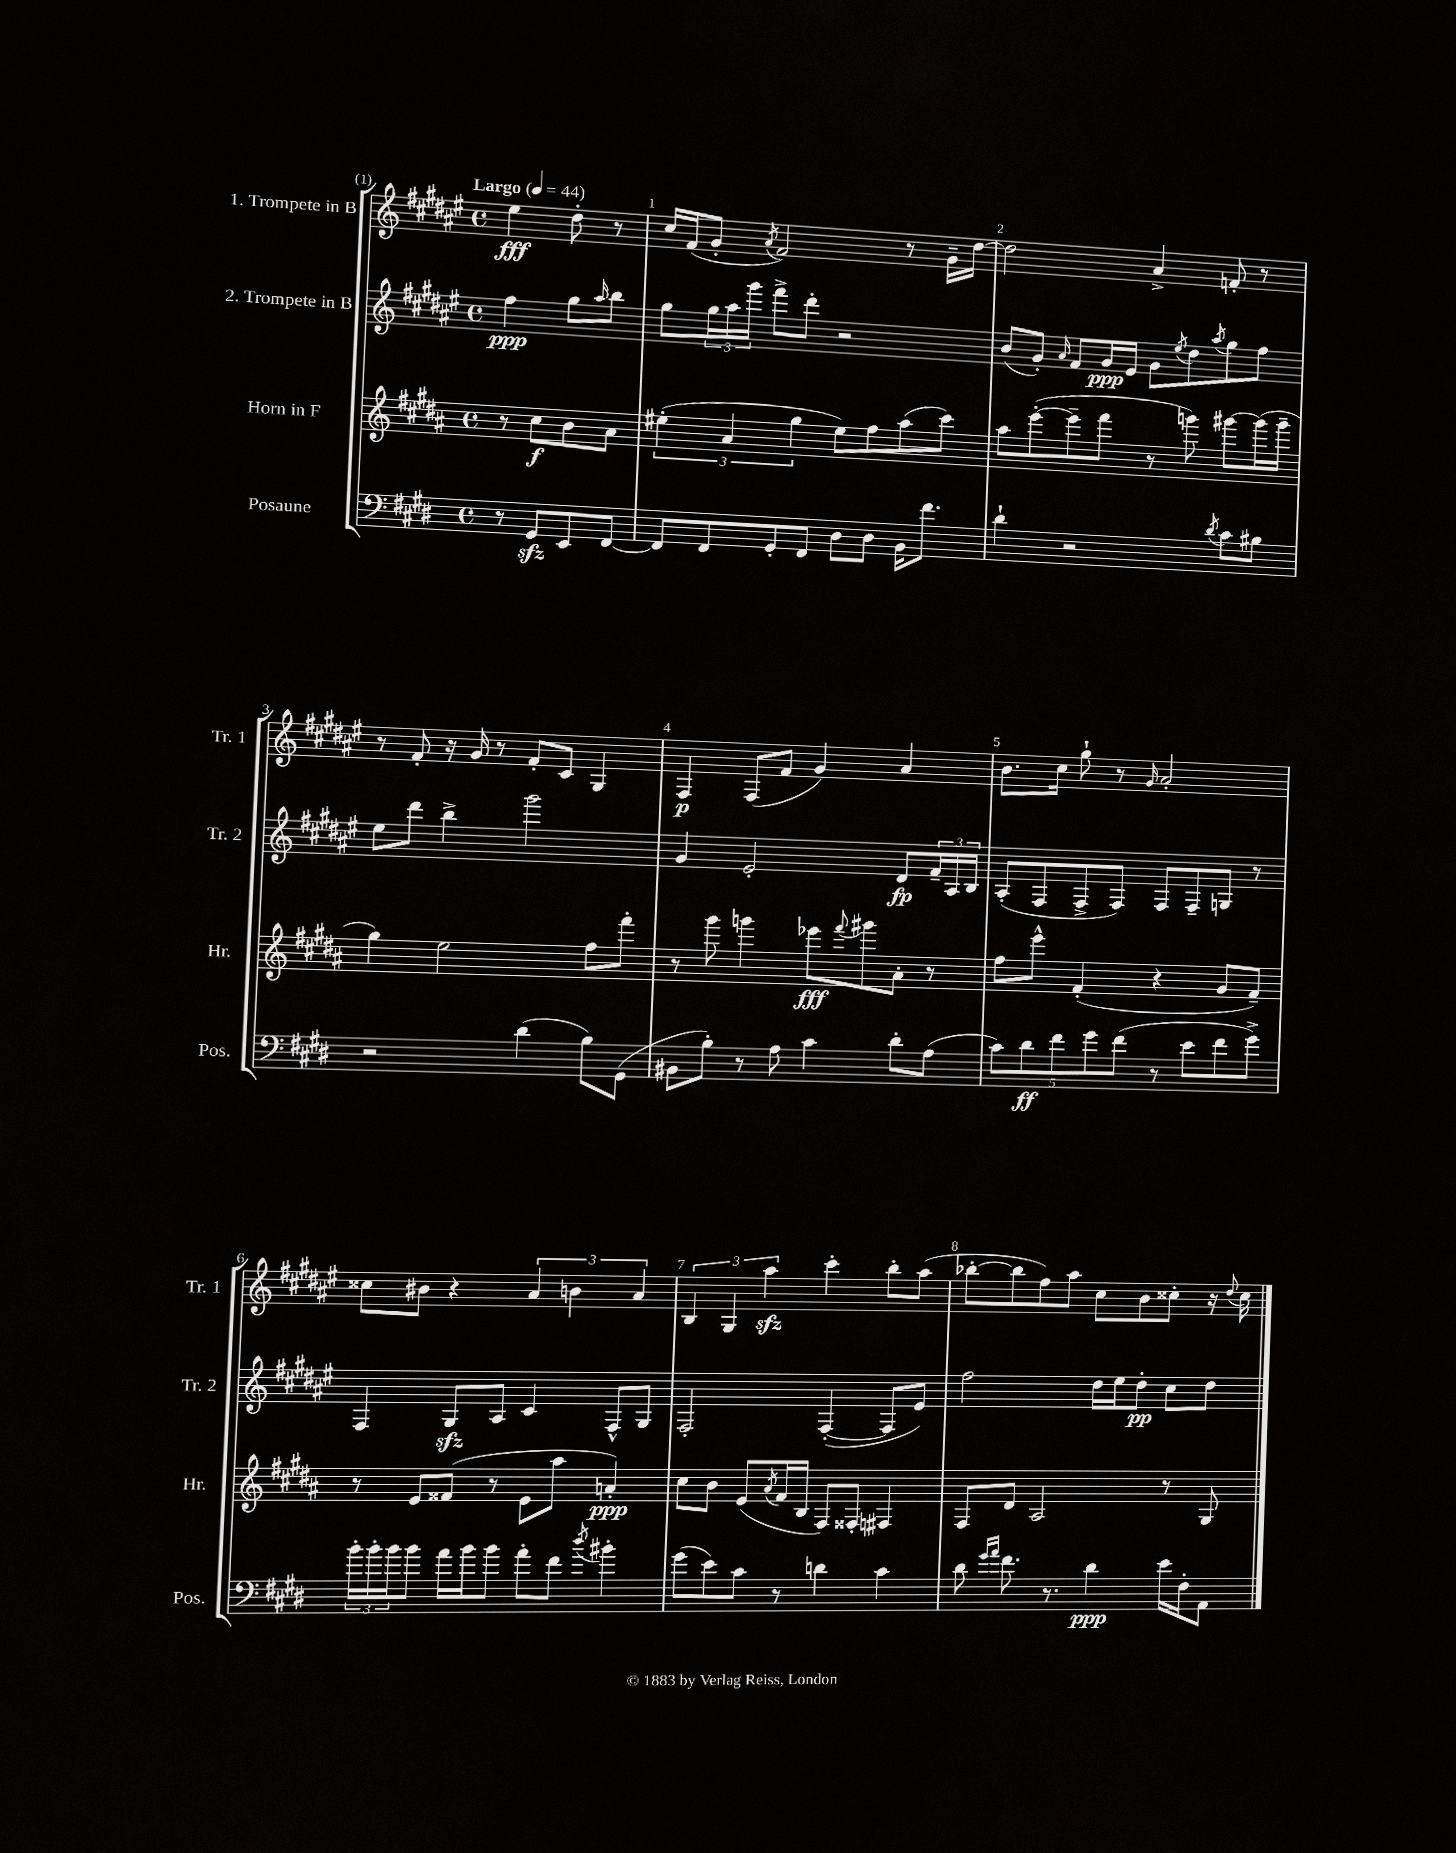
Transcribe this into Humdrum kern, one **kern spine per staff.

**kern	**dynam	**kern	**dynam	**kern	**dynam	**kern	**dynam
*part4	*part4	*part3	*part3	*part2	*part2	*part1	*part1
*staff4	*staff4	*staff3	*staff3	*staff2	*staff2	*staff1	*staff1
*I"Posaune	*	*I"Horn in F	*	*I"2. Trompete in B	*	*I"1. Trompete in B	*
*I'Pos.	*	*I'Hr.	*	*I'Tr. 2	*	*I'Tr. 1	*
*clefF4	*	*clefG2	*	*clefG2	*	*clefG2	*
*k[f#c#g#d#]	*	*k[f#c#g#d#a#]	*	*k[f#c#g#d#a#e#]	*	*k[f#c#g#d#a#e#]	*
*M4/4	*	*M4/4	*	*M4/4	*	*M4/4	*
*met(c)	*	*met(c)	*	*met(c)	*	*met(c)	*
*MM44	*	*MM44	*	*MM44	*	*MM44	*
=	=	=	=	=	=	=	=
!	!	!	!	!	!	!LO:TX:a:B:t=Largo	!
8r	.	8r	.	4ff#\	ppp	4ee#\	fff
8GG#zz/L	.	8cc#\L	f	.	.	.	.
8EE/	.	8b\	.	8gg#\L	.	8dd#'\	.
.	.	.	.	16qqaa#/	.	.	.
[8FF#/J	.	8a#\J	.	8bb\J	.	8r	.
=1	=1	=1	=1	=1	=1	=1	=1
8FF#/L]	.	(6ee#X'\	.	8gg#\L	.	16cc#/LL	.
.	.	.	.	.	.	(16f#/J	.
8FF#/	.	.	.	24gg#\L	.	8g#'/J	.
.	.	6a#/	.	24aa#\	.	.	.
.	.	.	.	24ggg#\JJ	.	.	.
.	.	.	.	.	.	8qa#/	.
8GG#'/	.	.	.	8fff#^\L	.	2f#/)	.
.	.	6gg#\	.	.	.	.	.
8FF#/J	.	.	.	8ddd#'\J	.	.	.
8D#\L	.	8ee#\L)	.	2r	.	.	.
8D#\J	.	8ff#\	.	.	.	.	.
16BB\KL	.	(8aa#\	.	.	.	8r	.
8.f#\J	.	.	.	.	.	.	.
.	.	8ccc#\J)	.	.	.	16g#~\LL	.
.	.	.	.	.	.	[16dd#\JJ	.
=2	=2	=2	=2	=2	=2	=2	=2
4d#`\	.	8aa#\L	.	(8b/L	.	2dd#\]	.
.	.	([8eee'\	.	8g#'/J)	.	.	.
.	.	.	.	16qqa#/	.	.	.
2r	.	8eee~\]	.	8f#/L	.	.	.
.	.	8fff#\J	.	16g#/L	ppp	.	.
.	.	.	.	16e#/JJ	.	.	.
.	.	8r	.	8g#\L	.	4a#^/	.
.	.	.	.	8qee#/	.	.	.
.	.	8gggn\)	.	8dd#\	.	.	.
8qd#/	.	.	.	8qaa#/	.	.	.
8c#\L	.	[8ggg#X\L	.	8gg#\	.	8fn'/	.
8B#X\J	.	(16ggg#\L]	.	8ff#\J	.	8r	.
.	.	16ggg#~\JJ	.	.	.	.	.
!!LO:LB:g=z
=3	=3	=3	=3	=3	=3	=3	=3
2r	.	4gg#\)	.	8ee#\L	.	8r	.
.	.	.	.	8ddd#\J	.	8f#'/	.
.	.	2ee\	.	4bb^\	.	16r	.
.	.	.	.	.	.	16g#/	.
.	.	.	.	.	.	8r	.
(4d#\	.	.	.	2ggg#\	.	8f#'/L	.
.	.	.	.	.	.	8c#/J	.
8B\L)	.	8ff#\L	.	.	.	4G#/	.
(8GG#\J	.	8fff#'\J	.	.	.	.	.
=4	=4	=4	=4	=4	=4	=4	=4
8BB#X\L	.	8r	.	4g#/	.	4F#/	p
8B'\J)	.	8ggg#\	.	.	.	.	.
8r	.	4gggn\	.	2e#'/	.	(8F#/L	.
8A\	.	.	.	.	.	8f#/J	.
4c#\	.	8eee-X\L	fff	.	.	4g#/)	.
.	.	8qqfff#/	.	.	.	.	.
.	.	8ggg#X\	.	.	.	.	.
8d#'\L	.	8a#'\J	.	8d#/L	fp	4a#/	.
(8A\J	.	8r	.	24f#~/L	.	.	.
.	.	.	.	24A#/	.	.	.
.	.	.	.	24B/JJ	.	.	.
=5	=5	=5	=5	=5	=5	=5	=5
10c#\L)	.	8ff#\L	.	(8A#'/L	.	8.b\L	.
10d#\	ff	.	.	.	.	.	.
.	.	8eee^^\J	.	8F#/	.	.	.
.	.	.	.	.	.	16cc#\Jk	.
10f#\	.	.	.	.	.	.	.
.	.	(4f#'/	.	8F#^/	.	8gg#`\	.
10g#\	.	.	.	.	.	.	.
.	.	.	.	8F#/J)	.	8r	.
(10f#\J	.	.	.	.	.	.	.
.	.	.	.	.	.	16qqg#/	.
8r	.	4r	.	8F#/L	.	2a#'/	.
8e\L	.	.	.	8F#~/	.	.	.
8f#\	.	8g#/L	.	8Gn/J	.	.	.
8g#^\J)	.	8f#~/J)	.	8r	.	.	.
!!LO:LB:g=z
=6	=6	=6	=6	=6	=6	=6	=6
24b'\LL	.	8r	.	4F#/	.	8cc##X\L	.
24b'\	.	.	.	.	.	.	.
24b\J	.	.	.	.	.	.	.
8b\J	.	8e/L	.	.	.	8b#X\J	.
16a\LL	.	(8f##X/J	.	8G#zz/L	.	4r	.
16b\J	.	.	.	.	.	.	.
8b\J	.	8r	.	8A#/J	.	.	.
8a'\L	.	8e\L	.	4c#/	.	6a#/	.
8f#\J	.	8aa#\J	.	.	.	.	.
.	.	.	.	.	.	6bn\	.
8qdd#/	.	.	.	.	.	.	.
4b#X'\	.	4an'/)	ppp	8F#^^/L	.	.	.
.	.	.	.	.	.	6a#/	.
.	.	.	.	8G#/J	.	.	.
=7	=7	=7	=7	=7	=7	=7	=7
(8g#\L	.	8cc#\L	.	2F#'/	.	6B/	.
8e\)	.	8b\J	.	.	.	.	.
.	.	.	.	.	.	6G#/	.
8c#\J	.	(8e/L	.	.	.	.	.
.	.	.	.	.	.	6aa#zz\	.
.	.	8qa#/	.	.	.	.	.
8r	.	16f#/L	.	.	.	.	.
.	.	16B/JJ	.	.	.	.	.
4dn\	.	8F#/L)	.	([4F#'/	.	4ccc#'\	.
.	.	8F##X'/J	.	.	.	.	.
4c#\	.	4F#X/	.	8F#/L]	.	8bb'\L	.
.	.	.	.	8e#/J)	.	(8aa#\J	.
=8	=8	=8	=8	=8	=8	=8	=8
8d#\	.	8F#/L	.	2ff#\	.	[8bb-X'\L	.
16qqg#/LL	.	.	.	.	.	.	.
16qqa/JJ	.	.	.	.	.	.	.
8.f#\	.	8d#/J	.	.	.	8bb-\]	.
.	.	2A#/	.	.	.	8ff#\)	.
8.r	.	.	.	.	.	.	.
.	.	.	.	.	.	8aa#\J	.
4d#\	ppp	.	.	16dd#\LL	.	8cc#\L	.
.	.	.	.	16ee#\J	.	.	.
.	.	.	.	8dd#'\J	pp	8b\	.
16e\LL	.	8r	.	8cc#\L	.	8cc##X'\J	.
16F#'\J	.	.	.	.	.	.	.
8AA\J	.	8G#/	.	8dd#\J	.	16r	.
.	.	.	.	.	.	8qqdd#/	.
.	.	.	.	.	.	16cc##\	.
==	==	==	==	==	==	==	==
*-	*-	*-	*-	*-	*-	*-	*-
